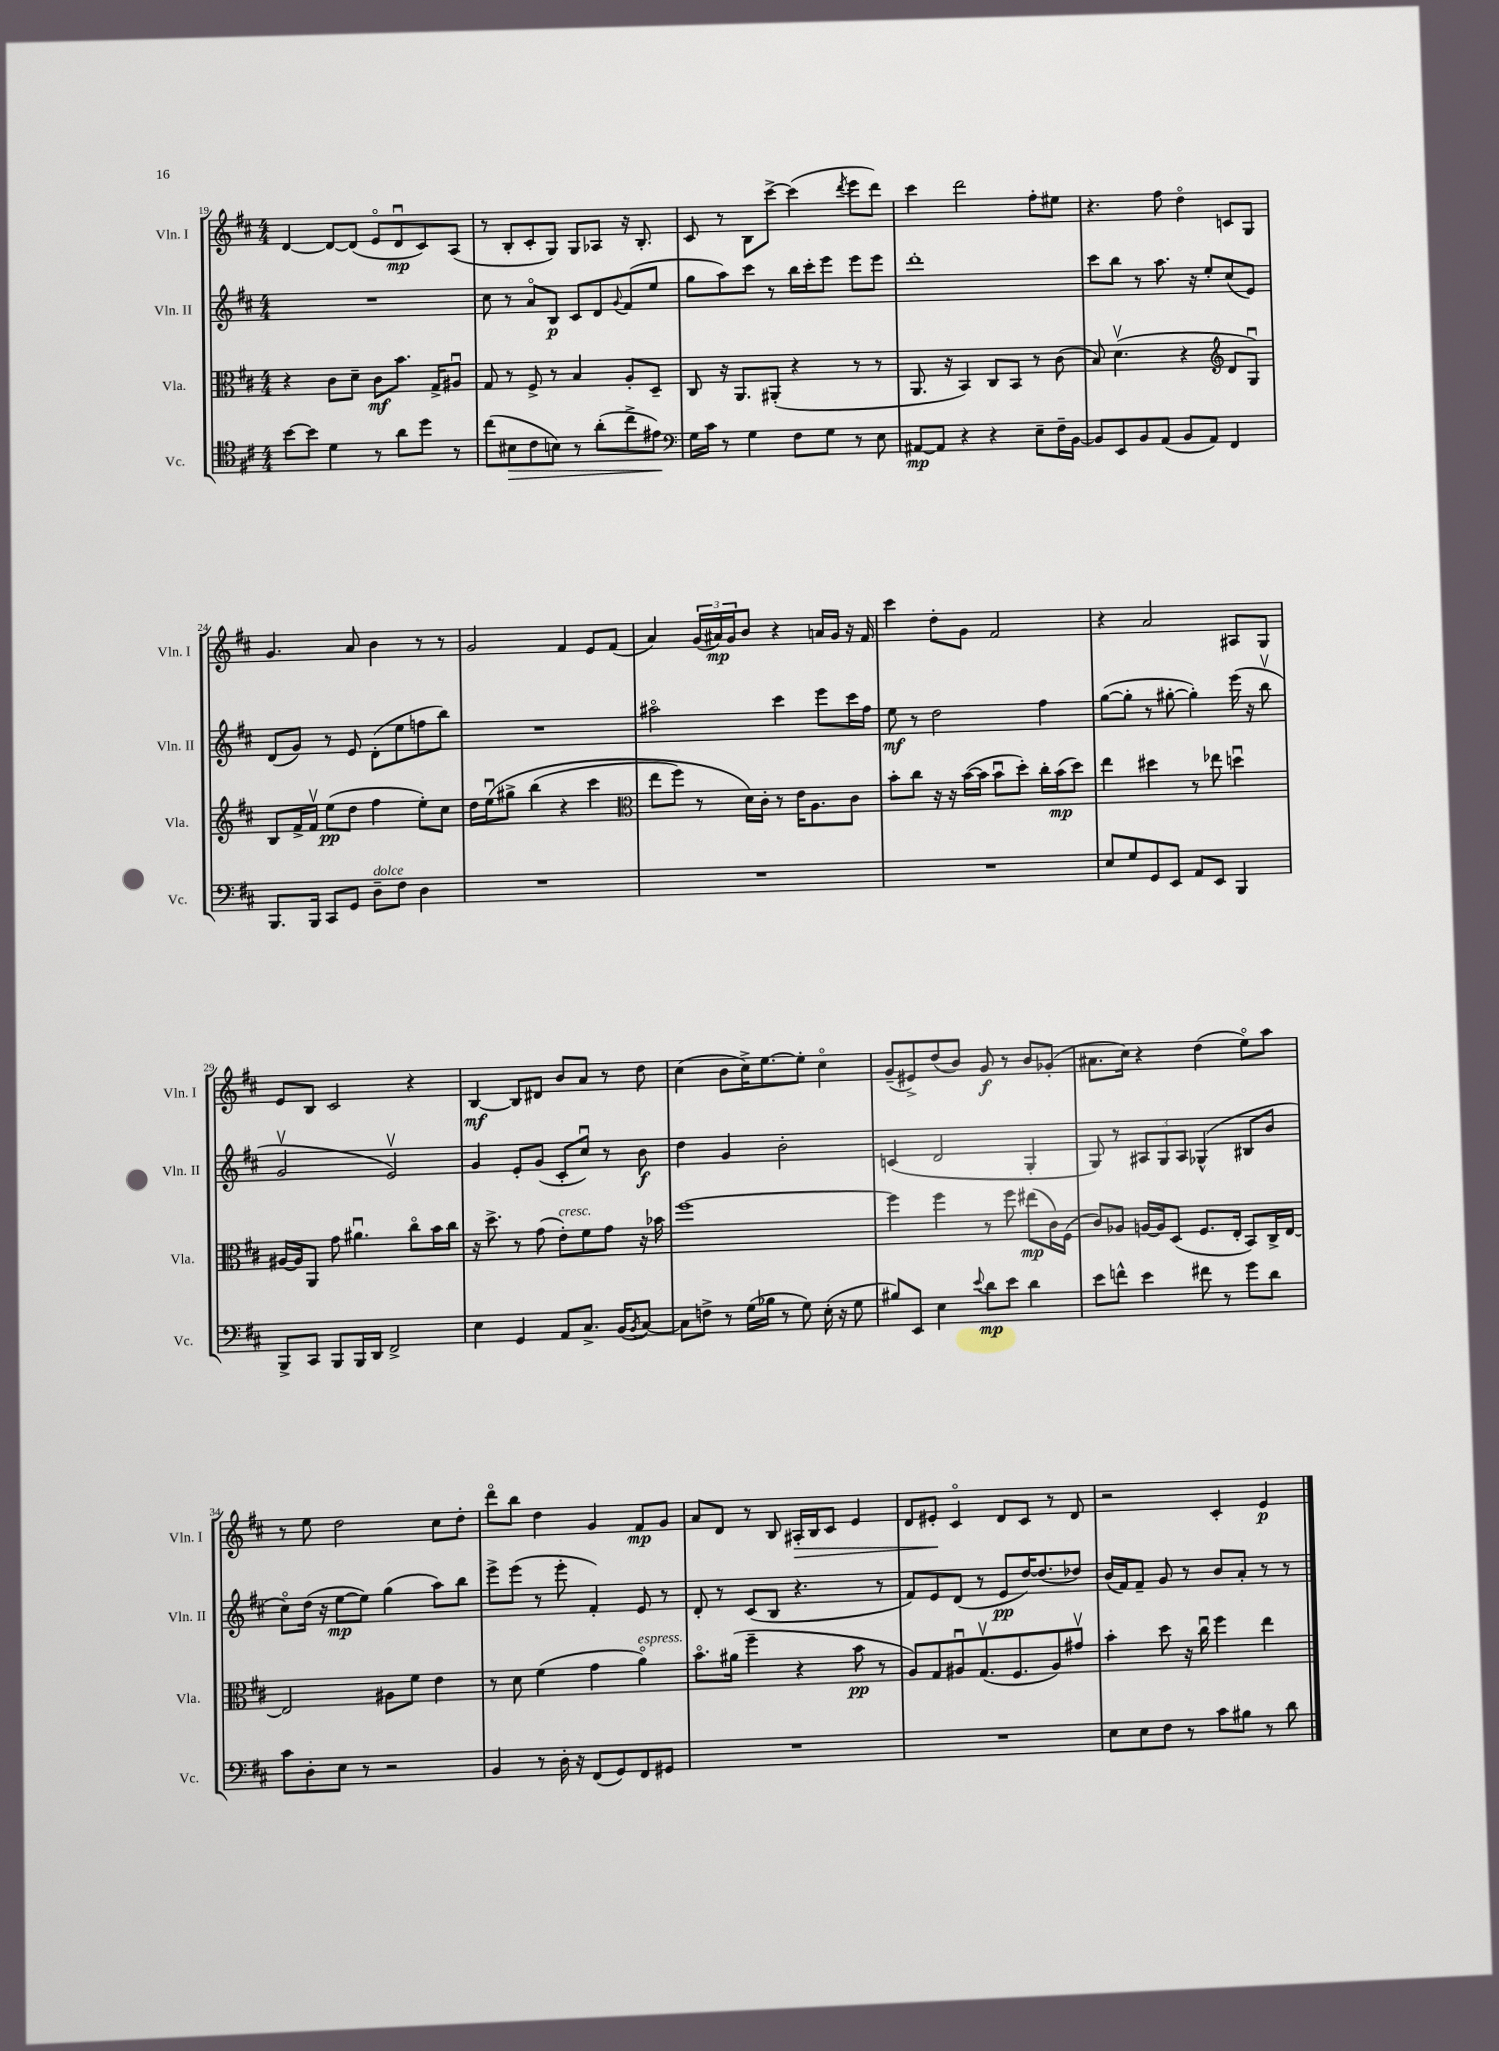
<<
\new StaffGroup <<
\new Staff = "s0" \with { instrumentName = "Vln. I" shortInstrumentName = "Vln. I" } {
    \clef treble \key d \major \numericTimeSignature \time 4/4
    d'4~ d'8~ d'8( e'8\flageolet d'8\downbow\mp cis'8) a8( |
    r8 b8-. cis'8-. g8) g8 aes8 r16 b8.-. |
    cis'8 r8 b8 cis'''8~-> cis'''4( \acciaccatura { d'''8 } e'''8 d'''8) |
    cis'''4 d'''2 fis''8-. eis''8 |
    r4. fis''8 d''4\flageolet c'8 g8 |
    g'4. a'8 b'4 r8 r8 |
    g'2 fis'4 e'8 fis'8( |
    a'4) \tuplet 3/2 { g'16( ais'16\mp) g'16 } b'8 r4 a'16 g'16 r16 fis'16 |
    cis'''4 d''8-. g'8 fis'2 |
    r4 a'2 ais8 g8 |
    e'8 b8 cis'2 r4 |
    b4~\mf b8 dis'8 b'8 a'8 r8 d''8 |
    cis''4( b'8 cis''16->) e''8.~ e''8-. cis''4\flageolet |
    g'8--( eis'8->) d''8( b'8) g'8\f r8 b'8 ges'8-.( |
    ais'8. cis''16) r4 d''4( e''8\flageolet) a''8 |
    r8 e''8 d''2 cis''8 d''8-. |
    d'''8\flageolet b''8 d''4 g'4 fis'8\mp g'8 |
    a'8 d'8 r8 b8 ais16-.\> b16 cis'8 e'4 |
    d'8 eis'8-.\! cis'4\flageolet d'8 cis'8 r8 d'8 |
    r2 cis'4-. e'4\p \bar "|." |
}
\new Staff = "s1" \with { instrumentName = "Vln. II" shortInstrumentName = "Vln. II" } {
    \clef treble \key d \major \numericTimeSignature \time 4/4
    R1 |
    cis''8 r8 a'8\flageolet b8\p cis'8 d'8 \appoggiatura { g'8 } fis'8( e''8 |
    g''8 a''8) cis'''8 r8 b''16 cis'''16-. e'''8 e'''8 e'''8 |
    d'''1-. |
    cis'''8 b''8 r8 a''8. r16 e''8-. cis''8( e'8) |
    d'8( g'8) r8 e'8 d'8-.( e''8 f''8 b''8) |
    R1 |
    ais''2\flageolet cis'''4 e'''8 cis'''16 fis''16 |
    e''8\mf r8 d''2 fis''4 |
    g''8~( g''8-. r8 gis''8~-. gis''4-.) e'''16( r16 b''8\upbow |
    g'2\upbow e'2\upbow) |
    g'4 e'8-. g'8( cis'8-. cis''8\downbow) r8 b'8\f |
    d''4 g'4 b'2-. |
    c'4( d'2 g4-. |
    g8) r8 \tuplet 3/2 { ais8 g8 ais8 } ges4-^( bis8 b'8 |
    cis''8\flageolet) d''16( r16 e''8~\mp e''8) g''4( a''8) b''8 |
    e'''8-> e'''8( r8 e'''8-. fis'4-.) e'8 r8 |
    d'8-. r8 cis'8( b8 r4. r8 |
    fis'8) e'8 d'8( r8 e'8\pp d''16~) d''8.( des''8) |
    b'16( fis'16) fis'8-- g'8 r8 b'8 a'8-. r8 r8 \bar "|." |
}
\new Staff = "s2" \with { instrumentName = "Vla." shortInstrumentName = "Vla." } {
    \clef alto \key d \major \numericTimeSignature \time 4/4
    r4 cis'8 d'8-- cis'8\mf b'8. g16-> ais8\downbow |
    g8 r8 fis8-> r8 b4 a8-. d8-- |
    cis8 r16 a,8. ais,8-.( r4 r8 r8 |
    a,8. r16 b,4) cis8 b,8 r8 cis'8( |
    b8) d'4.\upbow( r4 \clef treble d'8 g8\downbow) |
    b8 fis'16-> fis'16\upbow e''8\pp( d''8 fis''4 e''8-.) cis''8 |
    d''16 e''16\downbow\( gis''8-> b''4( r4 cis'''4 |
    \clef alto e''8 fis''8) r8 d'16\) cis'16-. r8 e'16 a8. cis'8 |
    b'8-. cis''8 r16 r16 b'16~( b'16 b'8\downbow d''8-.) cis''16-. b'16\mp( d''8) |
    e''4 dis''4 r8 ees''8 d''4\downbow |
    ais16~ ais16 a,8 g'8 ais'4.\downbow cis''8\flageolet b'16 cis''16 |
    r16 d''8.-> r8 g'8( e'8-.^\markup { \italic "cresc." }) fis'8 g'8 r16 bes'16 |
    fis''1~ |
    fis''4 fis''4 r8 fis''8 eis''8\mp( cis'16) fis16( |
    cis'8) aes8 a16~ a16 d8( fis8. e16-. b,8) cis16-> e16~ |
    e2 ais8 fis'8 e'4 |
    r8 d'8 fis'4( g'4 a'4\flageolet^\markup { \italic "espress." }) |
    b'8.\flageolet ais'16( fis''4-- r4 b'8\pp r8 |
    a8) g8 ais8\downbow g8.\upbow( fis8. ais8) gis'8\upbow |
    b'4-. d''8 r16 cis''16\downbow fis''4 e''4 \bar "|." |
}
\new Staff = "s3" \with { instrumentName = "Vc." shortInstrumentName = "Vc." } {
    \clef tenor \key d \major \numericTimeSignature \time 4/4
    b'8~ b'8 d'4 r8 a'8 d''8 r8 |
    cis''8( bis8\> cis'8 b8) r8 a'8-.( cis''8-> eis'8\!) |
    \clef bass g16 cis'16 r8 g4 fis8 g8 r8 e8 |
    ais,8~\mp ais,8 r4 r4 e8-- fis16-- b,16~ |
    b,8 e,8 b,8 a,8( b,8 a,8) fis,4 |
    b,,8. b,,16 cis,8 g,8 d8--^\markup { \italic "dolce" } fis8 d4 |
    R1 |
    R1 |
    R1 |
    e8 g8 g,8 e,8 a,8 e,8 b,,4 |
    b,,8-> cis,8 b,,8 b,,16 d,16 fis,2-> |
    e4 g,4 a,8 cis8.-> b,16( \acciaccatura { b,8 } cis8~) |
    cis8 f8-> r8 g16( bes16 r8 g8) e16-.( r16 g8 |
    bis8) e,8 e4 \appoggiatura { e'8 } d'8\mp e'8 d'4 |
    e'8 f'8-^ e'4 fis'8 r8 g'8 d'8 |
    cis'8 d8-. e8 r8 r2 |
    b,4 r8 d16-. r16 fis,8( g,8) fis,8 gis,8 |
    R1 |
    R1 |
    e8 e8 fis8 r8 cis'8 bis8 r8 d'8 \bar "|." |
}
>>
>>
\layout { \context { \Score currentBarNumber = #19 } }
